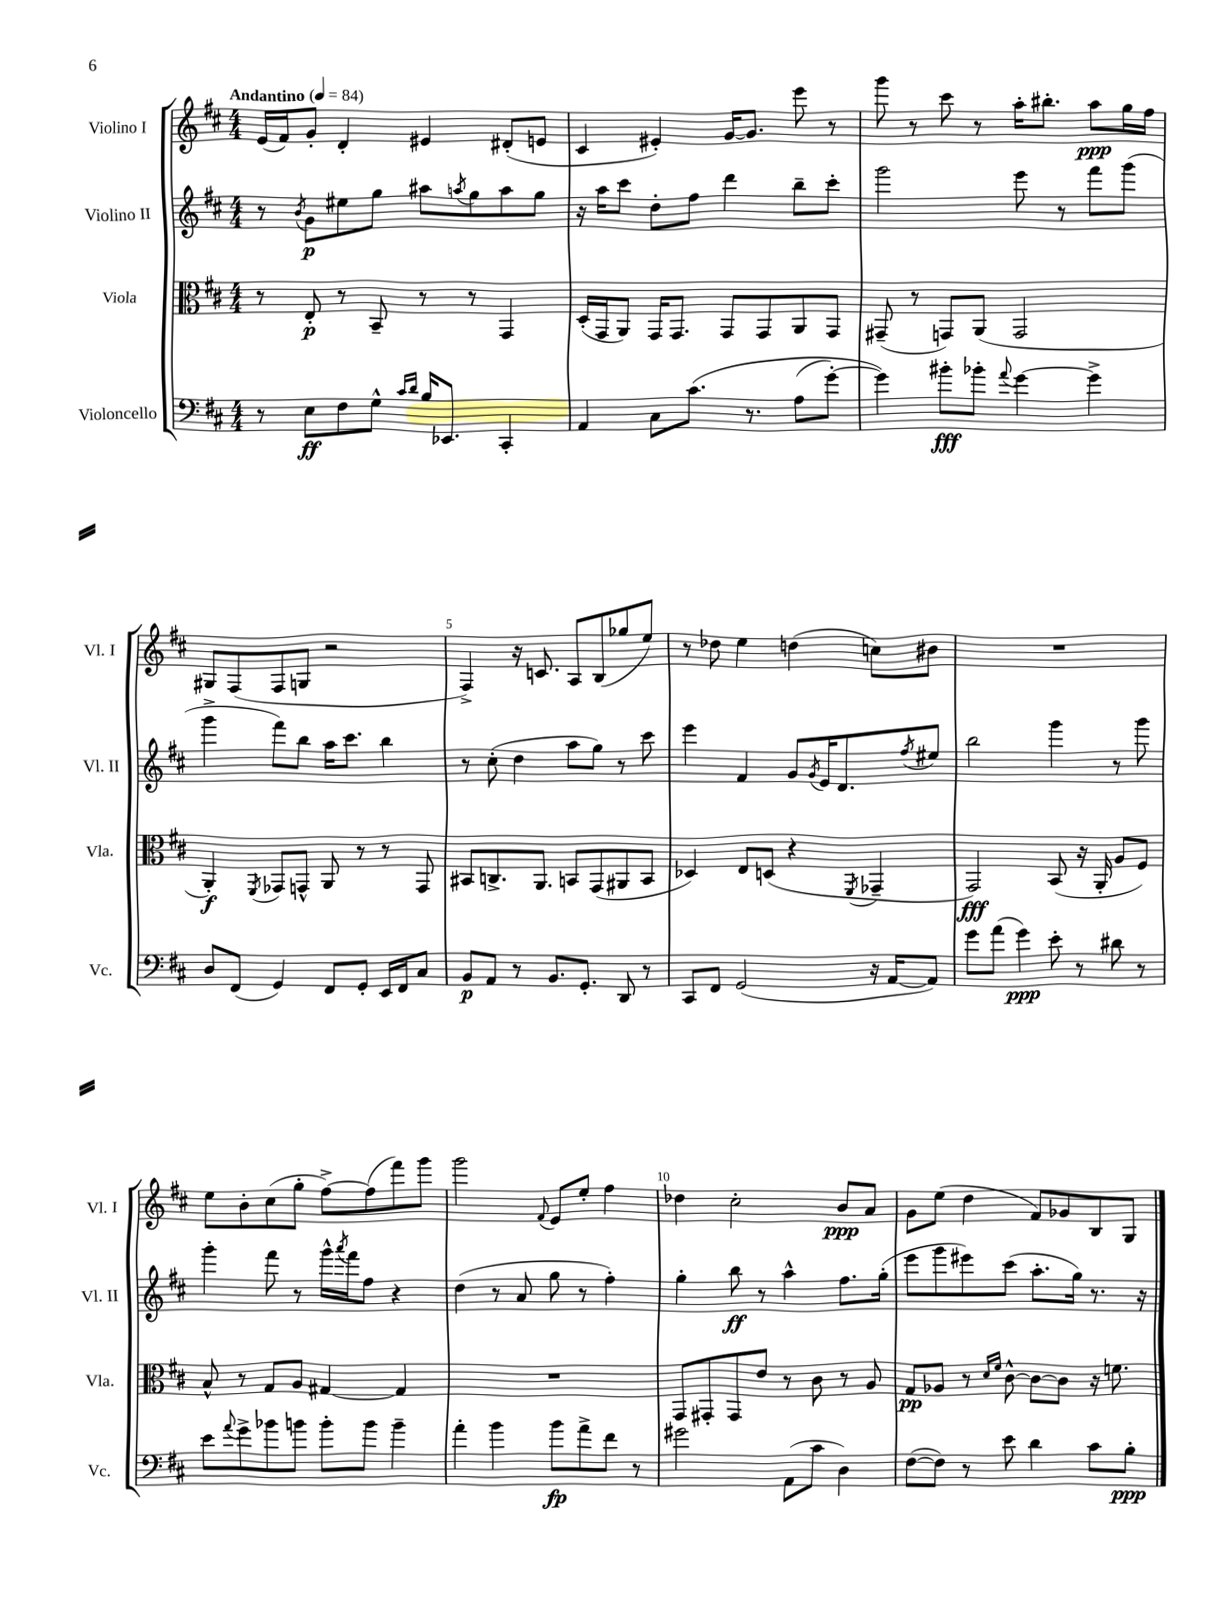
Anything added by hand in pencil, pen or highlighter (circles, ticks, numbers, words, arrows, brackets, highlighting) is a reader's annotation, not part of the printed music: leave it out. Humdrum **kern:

**kern	**dynam	**kern	**dynam	**kern	**dynam	**kern	**dynam
*part4	*part4	*part3	*part3	*part2	*part2	*part1	*part1
*staff4	*staff4	*staff3	*staff3	*staff2	*staff2	*staff1	*staff1
*I"Violoncello	*	*I"Viola	*	*I"Violino II	*	*I"Violino I	*
*I'Vc.	*	*I'Vla.	*	*I'Vl. II	*	*I'Vl. I	*
*clefF4	*	*clefC3	*	*clefG2	*	*clefG2	*
*k[f#c#]	*	*k[f#c#]	*	*k[f#c#]	*	*k[f#c#]	*
*M4/4	*	*M4/4	*	*M4/4	*	*M4/4	*
*MM84	*	*MM84	*	*MM84	*	*MM84	*
=1	=1	=1	=1	=1	=1	=1	=1
!	!	!	!	!	!	!LO:TX:a:B:t=Andantino	!
8r	.	8r	.	8r	.	(16e/LL	.
.	.	.	.	.	.	16f#/J)	.
.	.	.	.	8qb/	.	.	.
8E\L	ff	8E'/	p	8g\L	p	8g'/J	.
8F#\	.	8r	.	8ee#X\	.	4d'/	.
8G^^\J	.	8BB~/	.	8gg\J	.	.	.
16qqc#/LL	.	.	.	.	.	.	.
16qqd/JJ	.	.	.	.	.	.	.
16B/KL	.	8r	.	8aa#X\L	.	4e#X/	.
8.EE-X/J	.	.	.	.	.	.	.
.	.	.	.	8qaan/	.	.	.
.	.	8r	.	8gg\	.	.	.
4CC#'/	.	4GG/	.	8aa\	.	(8d#X'/L	.
.	.	.	.	8gg\J	.	8en/J	.
=2	=2	=2	=2	=2	=2	=2	=2
4AA/	.	(16D'/LL	.	16r	.	4c#/	.
.	.	16GG/J	.	16aa\KL	.	.	.
.	.	8AA/J)	.	8ccc#\J	.	.	.
8C#\L	.	16GG/KL	.	8dd'\L	.	4e#X'/)	.
.	.	8.GG/J	.	.	.	.	.
(8.c#\J	.	.	.	8ff#\J	.	.	.
.	.	8GG/L	.	4ddd\	.	[16g/KL	.
8.r	.	.	.	.	.	8.g/J]	.
.	.	8GG/	.	.	.	.	.
(8A\L	.	8AA/	.	8bb~\L	.	8eee\	.
[8g'\J)	.	8GG/J	.	8ccc#'\J	.	8r	.
=3	=3	=3	=3	=3	=3	=3	=3
4g\])	.	(8GG#X~/	.	2ggg\	.	8ggg\	.
.	.	8r	.	.	.	8r	.
8b#X'\L	fff	8GGn/L)	.	.	.	8ccc#\	.
8b-X'\J	.	(8AA/J	.	.	.	8r	.
8qqa/	.	.	.	.	.	.	.
[4g\	.	2GG/	.	8eee\	.	16aa'\KL	.
.	.	.	.	.	.	8.bb#X'\J	.
.	.	.	.	8r	.	.	.
4g^\]	.	.	.	8fff#\L	.	8aa\L	ppp
.	.	.	.	(8ggg\J	.	16gg\L	.
.	.	.	.	.	.	16ff#\JJ	.
!!LO:LB:g=z
=4	=4	=4	=4	=4	=4	=4	=4
8D/L	.	4AA'/)	f	4ggg^\	.	8G#X/L	.
(8FF#/J	.	.	.	.	.	(8F#/	.
.	.	8qFF#/	.	.	.	.	.
4GG/)	.	8GG-X/L	.	8fff#\L)	.	8F#/	.
.	.	8GGn^^/J	.	8bb\J	.	8Gn/J	.
8FF#/L	.	8AA/	.	16aa\KL	.	2r	.
.	.	.	.	8.ccc#\J	.	.	.
8GG'/J	.	8r	.	.	.	.	.
16EE/LL	.	8r	.	4bb\	.	.	.
16FF#/J	.	.	.	.	.	.	.
8C#/J	.	8GG/	.	.	.	.	.
=5	=5	=5	=5	=5	=5	=5	=5
8BB/L	p	8BB#X/L	.	8r	.	4F#^/)	.
8AA/J	.	8.Cn^/	.	(8cc#'\	.	.	.
8r	.	.	.	4dd\	.	16r	.
.	.	8.AA/J	.	.	.	8.cn/	.
8.BB/L	.	.	.	.	.	.	.
.	.	8BBn/L	.	8aa\L	.	8A/L	.
8.GG'/J	.	.	.	.	.	.	.
.	.	(8GG/	.	8gg\J)	.	(8B/	.
8DD/	.	8AA#X/	.	8r	.	8gg-X/	.
8r	.	8BB/J	.	8ccc#\	.	8ee/J)	.
=6	=6	=6	=6	=6	=6	=6	=6
8CC#/L	.	4D-X/)	.	4eee\	.	8r	.
8FF#/J	.	.	.	.	.	8dd-X\	.
(2GG/	.	8E/L	.	4f#/	.	4ee\	.
.	.	(8Dn/J	.	.	.	.	.
.	.	4r	.	8g/L	.	(4ddn\	.
.	.	.	.	8qg/	.	.	.
.	.	.	.	16e/K	.	.	.
.	.	.	.	8.d/	.	.	.
.	.	8qFF#/	.	.	.	.	.
16r	.	4GG-X~/	.	.	.	8ccn\L)	.
[16AA/KL	.	.	.	.	.	.	.
.	.	.	.	8qff#/	.	.	.
8AA/J])	.	.	.	8ee#X/J	.	8b#X\J	.
=7	=7	=7	=7	=7	=7	=7	=7
8g\L	.	2GG/)	fff	2bb\	.	1r	.
(8a\J	.	.	.	.	.	.	.
4g\)	ppp	.	.	.	.	.	.
8e'\	.	(8BB/	.	4ggg\	.	.	.
8r	.	16r	.	.	.	.	.
.	.	16AA'/	.	.	.	.	.
8d#X\	.	8A/L	.	8r	.	.	.
8r	.	8F#/J)	.	8ggg\	.	.	.
!!LO:LB:g=z
=8	=8	=8	=8	=8	=8	=8	=8
8e\L	.	8B^^/	.	4ggg'\	.	8ee\L	.
8qqa/	.	.	.	.	.	.	.
8g^\	.	8r	.	.	.	8b'\	.
8b-X\	.	8G/L	.	8fff#\	.	(8cc#\	.
8bn\J	.	8A/J	.	8r	.	8gg'\J	.
8b'\L	.	[4G#X/	.	16ggg^^\LL	.	[8ff#^\L)	.
.	.	.	.	8qaaa/	.	.	.
.	.	.	.	16fff#\J	.	.	.
8b\J	.	.	.	8ff#\J	.	(8ff#\]	.
4b~\	.	4G#/]	.	4r	.	8fff#\)	.
.	.	.	.	.	.	8ggg\J	.
=9	=9	=9	=9	=9	=9	=9	=9
4a'\	.	1r	.	(4dd\	.	2ggg\	.
4b\	.	.	.	8r	.	.	.
.	.	.	.	8a/	.	.	.
.	.	.	.	.	.	8qqf#/	.
8b\L	fp	.	.	8gg\	.	8e/L	.
8a^\	.	.	.	8r	.	8ee'/J	.
8f#\J	.	.	.	4ff#'\)	.	4ff#\	.
8r	.	.	.	.	.	.	.
=10	=10	=10	=10	=10	=10	=10	=10
2g#X\	.	8GG/L	.	4gg'\	.	4dd-X\	.
.	.	8GG#X'/	.	.	.	.	.
.	.	8GG#/	.	8bb\	ff	2cc#'\	.
.	.	8e/J	.	8r	.	.	.
(8AA\L	.	8r	.	4aa^^\	.	.	.
8c#\J	.	8c#\	.	.	.	.	.
4D\)	.	8r	.	8.ff#\L	.	8b/L	ppp
.	.	8A/	.	.	.	8a/J	.
.	.	.	.	(16gg'\Jk	.	.	.
=11	=11	=11	=11	=11	=11	=11	=11
([8F#\L	.	8G/L	pp	8eee\L	.	8g\L	.
8F#\J])	.	8A-X/J	.	8ggg\	.	(8ee\J	.
8r	.	8r	.	8eee#X\)	.	4dd\	.
.	.	16qqd/LL	.	.	.	.	.
.	.	16qqf#/JJ	.	.	.	.	.
8e\	.	[8c#^^\	.	(8ccc#\J	.	.	.
4d\	.	8c#\L_	.	8.aa'\L	.	8f#/L)	.
.	.	8c#\J]	.	.	.	8g-X/	.
.	.	.	.	16gg\Jk)	.	.	.
8c#\L	.	16r	.	8.r	.	8B/	.
.	.	8.fn\	.	.	.	.	.
8B'\J	ppp	.	.	.	.	8G/J	.
.	.	.	.	16r	.	.	.
==	==	==	==	==	==	==	==
*-	*-	*-	*-	*-	*-	*-	*-
